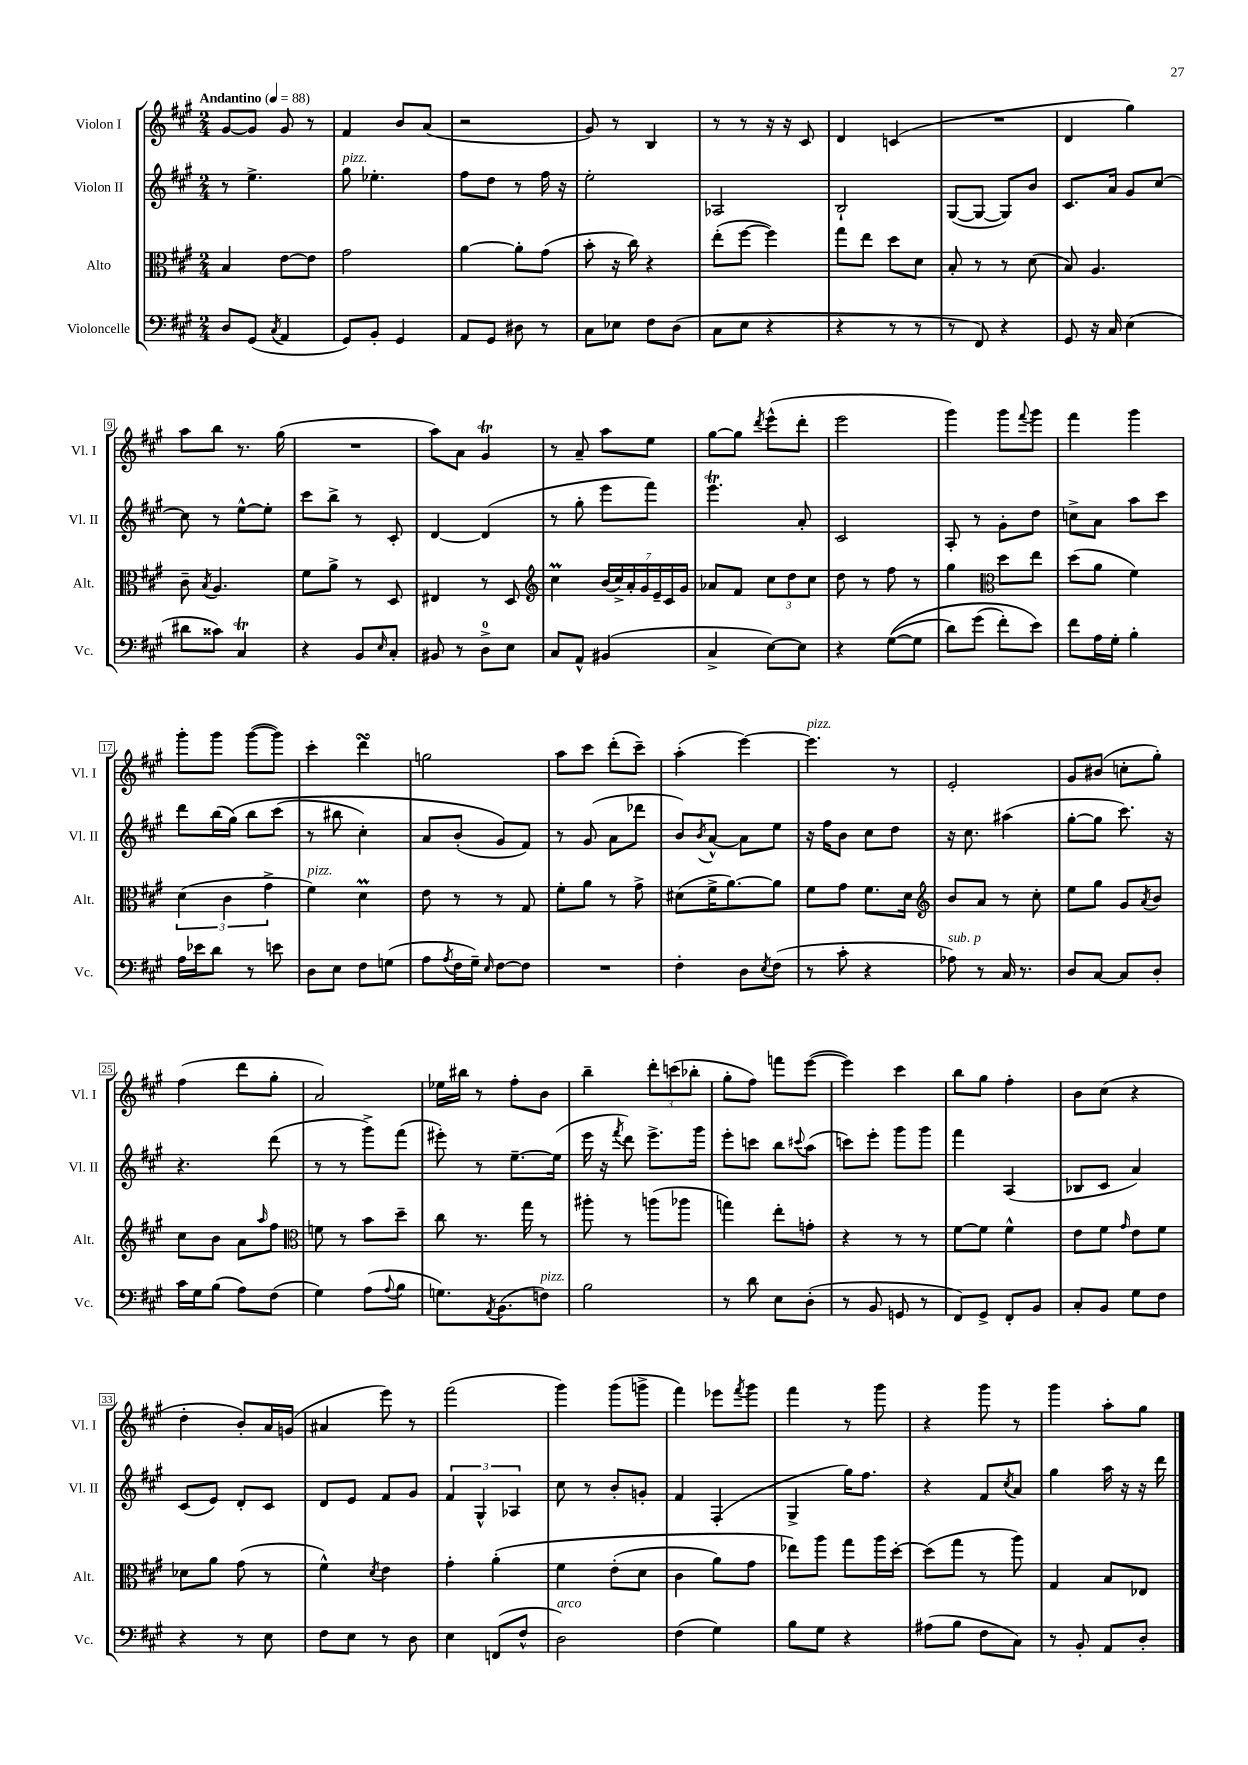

**kern	**kern	**kern	**kern
*staff4	*staff3	*staff2	*staff1
*clefF4	*clefC3	*clefG2	*clefG2
*k[f#c#g#]	*k[f#c#g#]	*k[f#c#g#]	*k[f#c#g#]
*M2/4	*M2/4	*M2/4	*M2/4
*MM88	*MM88	*MM88	*MM88
8D	4B	8r	[8g#
(8GG#	.	4.ee^	8g#]
8qC#	.	.	.
4AA	[8e	.	8g#
.	8e]	.	8r
=	=	=	=
8GG#)	2g#	8gg#	4f#
8BB'	.	4.ee-'	.
4GG#	.	.	8b
.	.	.	(8a
=	=	=	=
8AA	[4a	8ff#	2r
8GG#	.	8dd	.
8D#	8a']	8r	.
8r	(8g#	16ff#	.
.	.	16r	.
=	=	=	=
8C#	8b'	2ee'	8g#)
8E-	16r	.	8r
.	16cc#)	.	.
8F#	4r	.	4B
(8D	.	.	.
=	=	=	=
8C#	(8ee'	2A-	8r
8E	[8ff#	.	8r
4r	4ff#])	.	16r
.	.	.	16r
.	.	.	8c#
=	=	=	=
4r	8gg#	2B`	4d
.	8ee	.	.
8r	8dd	.	(4c
8r	8d	.	.
=	=	=	=
8r	8B'	([8G#	2r
8FF#)	8r	8G#_	.
4r	8r	8G#])	.
.	(8d	8b	.
=	=	=	=
8GG#	8B)	8.c#	4d
16r	4.A	.	.
16C#	.	16a	.
(4E	.	8g#	4gg#)
.	.	[8cc#	.
=	=	=	=
8d#	8c#~	8cc#]	8aa
.	8qB	.	.
8c##)	4.A	8r	8bb
4C#	.	[8ee^^	8.r
.	.	8ee']	.
.	.	.	(16gg#
=	=	=	=
4r	8f#	8ccc#	2r
.	8a^	8bb^	.
8BB	8r	8r	.
16qqE	.	.	.
8C#'	8D	8c#'	.
=	=	=	=
8BB#	4E#	[4d	8aa)
8r	.	.	8a
8D^	8r	(4d]	4g#
8E	8D	.	.
=	=	=	=
*	*clefG2	*	*
8C#	4cc#	8r	8r
8AA^^	.	8gg#'	8a~
(4BB#	(28b	8eee	8aa
.	28cc#^)	.	.
.	28a'	.	.
.	28g#	.	.
.	.	8fff#)	8ee
.	28e~	.	.
.	28c#	.	.
.	28g#	.	.
=	=	=	=
4C#^	8a-	4.eee	[8gg#
.	8f#	.	8gg#]
.	.	.	8qddd
[8E)	12cc#	.	(8eee^^
.	12dd	.	.
8E]	.	8a'	8ddd'
.	12cc#	.	.
=	=	=	=
4r	8dd	2c#	2eee
.	8r	.	.
&(([8G#	8ff#	.	.
8G#]	8r	.	.
=	=	=	=
8d)	4gg#	8A'	4ggg#)
(8g#	.	8r	.
*	*clefC3	*	*
8f#')	8dd	8g#'	8ggg#
.	.	.	8qqfff#
8e&)	8ee	8dd	8ggg#
=	=	=	=
8f#	(8dd	8cc^	4fff#
16A	8a	8a	.
16G#'	.	.	.
4B'	4f#)	8aa	4ggg#
.	.	8ccc#	.
=	=	=	=
16A	(6d	8ddd	8ggg#'
16e-	.	.	.
8d	.	(16bb	8ggg#
.	6c#	.	.
.	.	&(16gg#)	.
8r	.	8bb	([8ggg#
.	6g#^	.	.
8e	.	(8ccc#	8ggg#])
=	=	=	=
8D	4f#)	8r	4ccc#'
8E	.	8bb#	.
8F#	4d	4cc#')	4ddd
(8G	.	.	.
=	=	=	=
8A	8e	8a	2gg
8qA	.	.	.
16F#	8r	(8b'	.
16G#~)	.	.	.
16qqE	.	.	.
[8F#	8r	8g#&)	.
8F#]	8G#	8f#)	.
=	=	=	=
2r	8f#'	8r	8aa
.	8a	(8g#	8ccc#
.	8r	8a	(8ddd'
.	8g#^	8ddd-	8ccc#~)
=	=	=	=
4F#'	(8d#	8b)	(4aa'
.	.	8qb	.
.	16f#^	[8a^^	.
.	[8.a)	.	.
8D	.	8a]	[4eee)
8qE	.	.	.
(8F#	8a]	8ee	.
=	=	=	=
8r	8f#	16r	4.eee]
.	.	16ff#	.
8c#'	8g#	8b	.
4r	8.f#	8cc#	.
.	.	8dd	8r
.	16d	.	.
=	=	=	=
*	*clefG2	*	*
8A-)	8b	16r	2e'
.	.	8.cc#	.
8r	8a	.	.
16C#	8r	(4aa#	.
8.r	.	.	.
.	8cc#'	.	.
=	=	=	=
8D	8ee	[8gg#'	8g#
[8C#	8gg#	8gg#]	(8b#
8C#]	8g#	8.ccc#)	8cc'
.	8qa	.	.
8D'	8b	.	8gg#')
.	.	16r	.
=	=	=	=
16c#	8cc#	4.r	(4ff#
16G#	.	.	.
(8B	8b	.	.
8A)	8a	.	8ddd
.	16qqaa	.	.
(8F#	8ff#	(8ddd	8gg#'
=	=	=	=
*	*clefC3	*	*
4G#)	8f	8r	2a)
.	8r	8r	.
(8A	8b	8ggg#^)	.
8qqA	.	.	.
8B	8dd~	(8fff#	.
=	=	=	=
8.G)	8cc#	8eee#')	16ee-
.	.	.	16bb#
.	8.r	8r	8r
8qAA	.	.	.
(8.BB	.	.	.
.	.	[8.ee~	8ff#'
.	16gg#	.	.
8F)	8r	.	8b
.	.	(16ee]	.
=	=	=	=
2B	8aa#'	16eee	4bb~
.	.	16r	.
.	.	8qfff#	.
.	8r	8ddd)	.
.	(8aa	8.eee^	12ddd'
.	.	.	(12ccc
.	8aa-	.	.
.	.	.	12bb-'
.	.	16ggg#	.
=	=	=	=
8r	4gg)	8eee'	8gg#'
8d	.	8ccc	8ff#)
8E	8ee'	8bb	8fff
.	.	8qqccc#	.
(8D'	8g'	(8aa	([8eee
=	=	=	=
8r	4r	8ccc)	4eee])
8BB	.	8eee'	.
8GG	8r	8ggg#	4ccc#
8r	8r	8ggg#	.
=	=	=	=
8FF#)	[8f#	4fff#	8bb
8GG#^	8f#]	.	8gg#
8FF#'	4f#^^	(4A	4ff#'
8BB	.	.	.
=	=	=	=
8C#'	8e	8B-	8b
8BB	8f#	8c#	(8cc#
.	16qqg#	.	.
8G#	8e	4a)	4r
8F#	8f#	.	.
=	=	=	=
4r	8d-	(8c#	4dd'
.	8a	8e)	.
8r	(8g#	8d'	8b')
8E	8r	8c#	16a
.	.	.	(16g
=	=	=	=
8F#	4f#^^)	8d	4a#
8E	.	8e	.
.	8qd	.	.
8r	4e	8f#	8eee)
8D	.	8g#	8r
=	=	=	=
4E	4g#'	6f#	(2fff#
.	.	6G#^^	.
(8FF	&(4a'	.	.
.	.	6A-	.
8F#^^	.	.	.
=	=	=	=
2D)	4f#	8cc#	4ggg#)
.	.	8r	.
.	(8e'	8b'	(8ggg#
.	8d	8g'	8ggg^
=	=	=	=
(4F#	4c#	4f#	4fff#)
4G#)	8a)	(4F#'	8eee-
.	.	.	8qfff#
.	8g#	.	8ggg#
=	=	=	=
8B	8ee-&)	4G#^	4fff#
8G#	8aa	.	.
4r	8gg#	16gg#)	8r
.	.	8.ff#	.
.	16aa	.	8ggg#
.	[16dd'	.	.
=	=	=	=
(8A#	(8dd]	4r	4r
8B	8gg#	.	.
8F#	8r	8f#	8ggg#
.	.	8qcc#	.
8C#)	8aa)	8a	8r
=	=	=	=
8r	4G#	4gg#	4ggg#
8BB'	.	.	.
8AA	8B	16aa	8aa'
.	.	16r	.
8D'	8E-	16r	8gg#
.	.	16ddd	.
==	==	==	==
*-	*-	*-	*-
